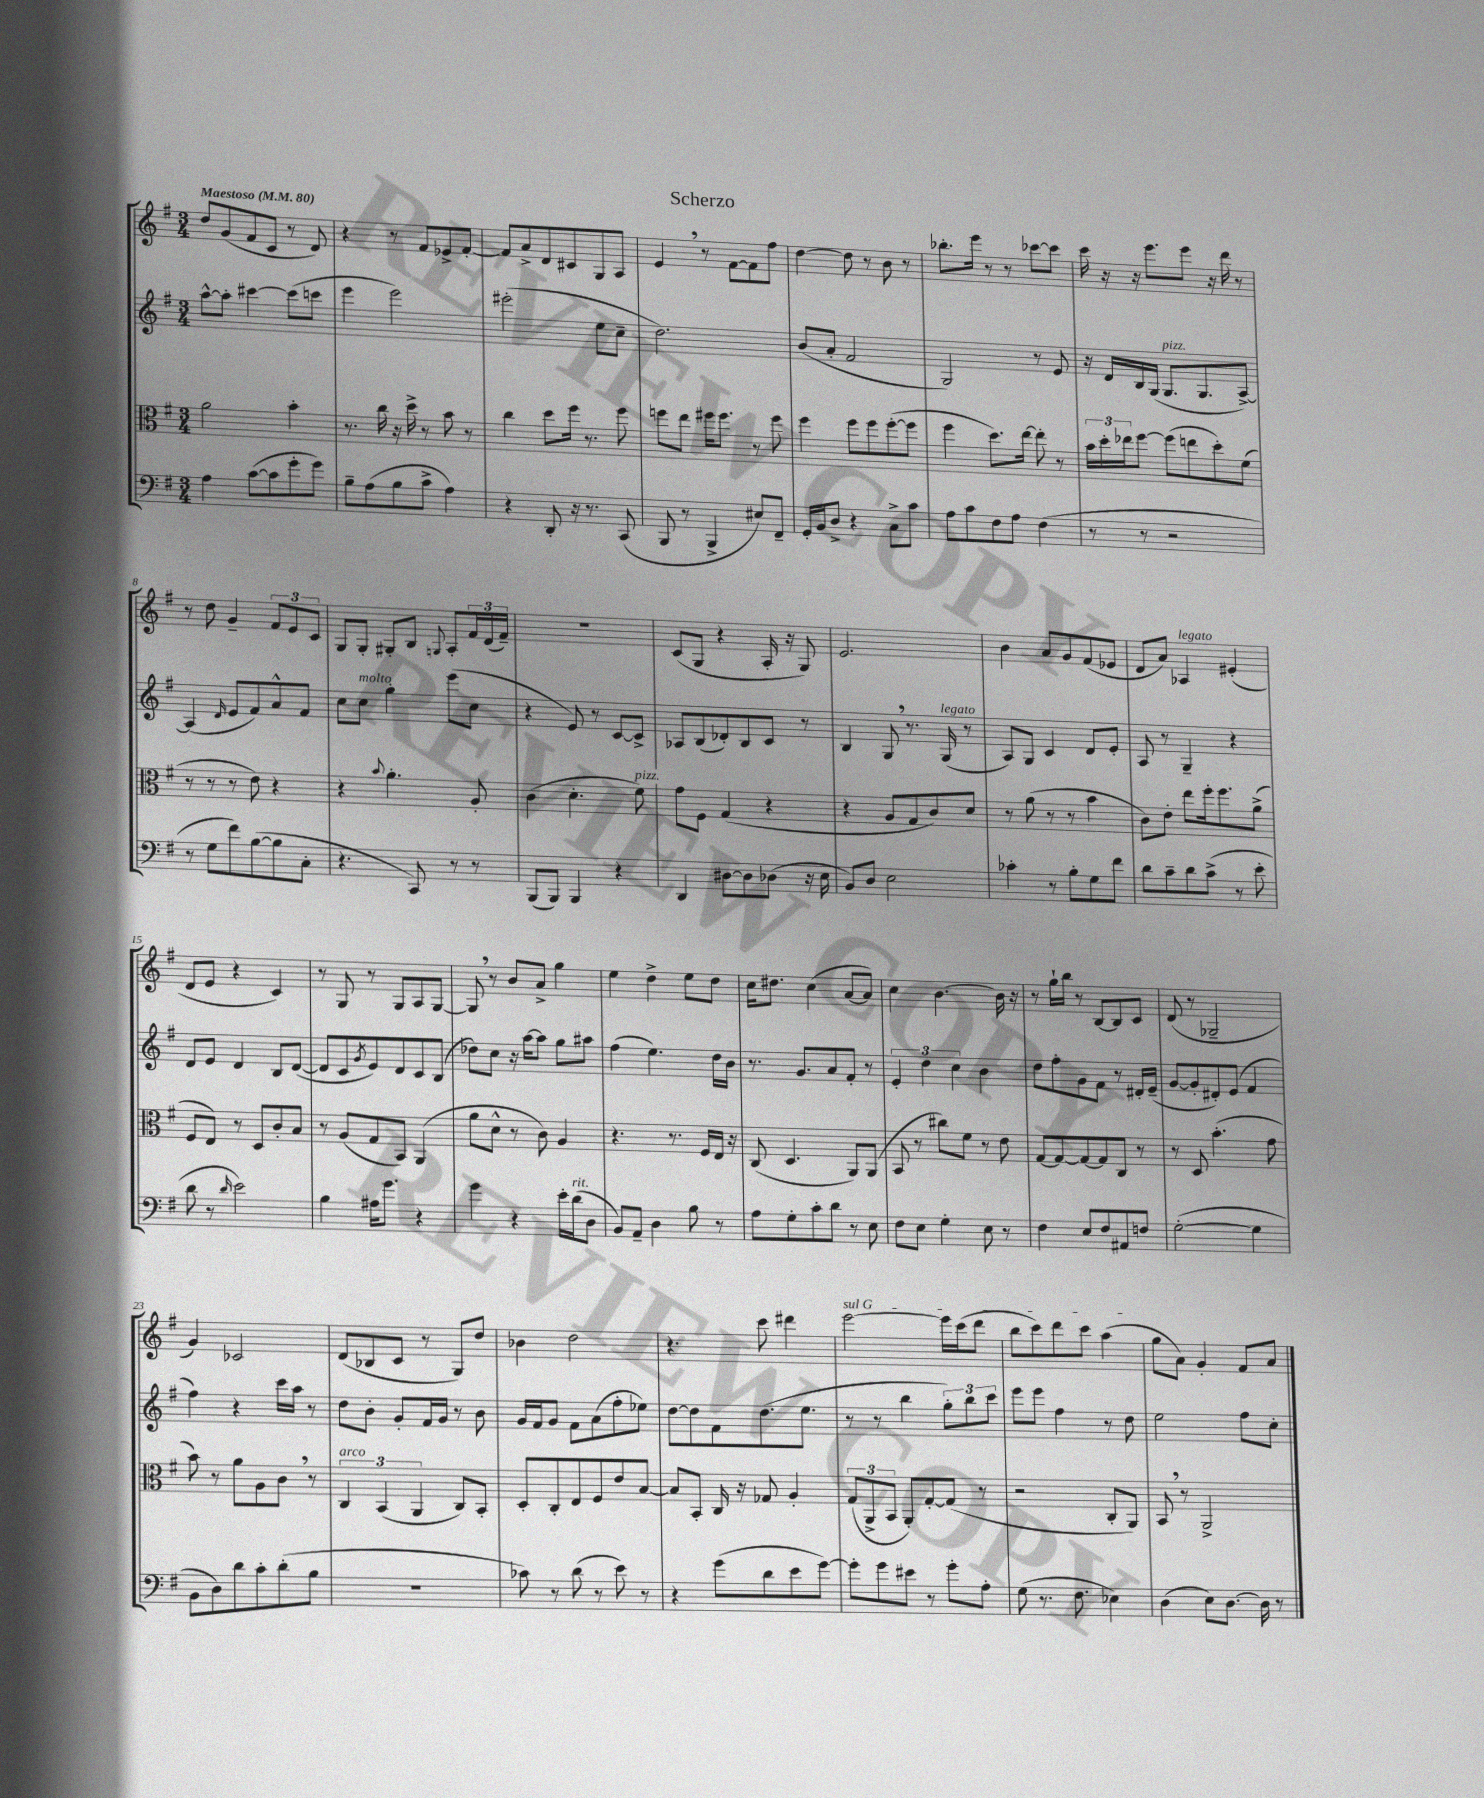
\header { title = "Scherzo" }
<<
\new StaffGroup <<
\new Staff = "s0" {
    \clef treble \key g \major \numericTimeSignature \time 3/4 \tempo "Maestoso" 4 = 80
    d''8 g'8( fis'8 c'8 r8 d'8) |
    r4 r8 fis'8 ees'8-> fis'8~-. |
    fis'8 a'8-> d'8 cis'8 g8 a8 |
    e'4 \breathe r8 fis'8~ fis'8 fis''8 |
    d''4~ d''8 r8 b'8 r8 |
    bes''8.-. e'''16 r8 r8 ces'''8~ ces'''8 |
    c'''16 r16 r16 e'''8. e'''8 r16 d'''16 r8 |
    r8 d''8 g'4-- \tuplet 3/2 { fis'8 e'8 c'8 } |
    g8 g8-. gis8-. b8 \appoggiatura { g8 } a8-. \tuplet 3/2 { fis'16 d'16( fis'16--) } |
    R2. |
    c'8( g8 r4 a16-. r16 g8) |
    e'2. |
    b'4 a'8 g'8 fis'8( ees'8 |
    d'8 a'8) aes4^\markup { \italic "legato" } eis'4-.( |
    d'8 e'8 r4 c'4) |
    r8 g8 r8 g8 a8 g8~ |
    g8 \breathe r8 b'8 a'8-> g''4 |
    e''4 d''4-> e''8 d''8 |
    c''16 dis''8. c''4( a'8~ a'8) |
    c''4 b'4.~ b'16 r16 |
    r8 g''16-! b''16 r8 b8~ b8 c'8 |
    d'8( r8 ges2-- |
    g'4) ces'2 |
    d'8( bes8 c'8 r8 g8) d''8 |
    bes'4 d''2 |
    r4. c'''8 dis'''4 |
    \once \override TextSpanner.bound-details.left.text = \markup { \italic "sul G" } e'''2~\startTextSpan e'''16 c'''16( d'''8 |
    b''8 c'''8) d'''8 c'''8 a''4\stopTextSpan( |
    g''8 a'8) g'4-. fis'8 a'8 \bar "|." |
}
\new Staff = "s1" {
    \clef treble \key g \major \numericTimeSignature \time 3/4
    a''8~-^ a''8-. cis'''4~ cis'''8( c'''8 |
    e'''4 e'''2) |
    eis'''2-.( e''8 c''8-- |
    d''2.) |
    b'8( a'8-. fis'2 |
    g2) r8 e'8 |
    r16 d'16 b16 g16( g8.^\markup { \italic "pizz." } g8. a8~->) |
    a4( \grace { d'16 } e'8 fis'8) a'8-^ fis'8 |
    c''8 c''8^\markup { \italic "molto" } g''4-. e'''8( c''8 |
    r4 e'8) r8 c'8~ c'8-> |
    aes8 b8( des'8-.) b8 c'8 r8 |
    b4 g8 \breathe r8. g16^\markup { \italic "legato" }( r8 |
    a8) g8 c'4 d'8 e'8-. |
    a8 r8 g4-- r4 |
    d'8 e'8 d'4 b8 d'8~( |
    d'8 c'8 \acciaccatura { g'8 } e'8) d'8 c'8 b8( |
    des''8) c''8 r16 a''16~ a''8 g''8 ais''8 |
    fis''4( e''4.) d''16 b'16 |
    r8. g'8. a'8 fis'8-. r8 |
    \tuplet 3/2 { e'4-. d''4 c''4 } b'4 |
    d''8 fis''8-. g'8 fis'8 r8 dis'16-. e'16--( |
    g'8~ g'8-. dis'8-.) e'8( fis'4 |
    fis''4) r4 c'''16 a''16 r8 |
    d''8 b'8-. g'8-. fis'16 g'16 r8 b'8 |
    g'16 fis'16 g'8 fis'8 a'8( fis''8-. ees''8) |
    d''8~ d''8 fis'8 d''8.( e''8. |
    r8 r8 b''4 \tuplet 3/2 { g''8-.) b''8 c'''8 } |
    e'''8 e'''8 fis''4 r8 d''8 |
    e''2 fis''8 c''8-. \bar "|." |
}
\new Staff = "s2" {
    \clef alto \key g \major \numericTimeSignature \time 3/4
    a'2 b'4-. |
    r8. c''16 r16 d''16-> r8 b'8 r8 |
    c''4 d''8 fis''16 r8. fis''8 |
    f''8 e''8 fis''16 fis''8. r8 fis''8 |
    fis''4 fis''8 fis''8 fis''8~-.( fis''8 |
    fis''4 d''8.) e''16~ e''8-. r8 |
    \tuplet 3/2 { b'16 d''16-. ees''16 } fis''8~ fis''8( e''8 d''8-.) fis'8( |
    r8 r8 r8 e'8) r4 |
    r4 \appoggiatura { b'8 } a'4.-. a8-. |
    c'4( d'4.-. fis'8^\markup { \italic "pizz." }) |
    g'8 fis8 g4( r4 |
    r4 a8 g8 c'8) d'8 |
    r8 a'8( r8 r8 b'4 |
    c'8) e'8-. e''8 fis''16-. fis''8. a'8->( |
    fis8 e8) r8 d8 c'8-. b8 |
    r8 a8( g8 b,8) a,4( |
    a'8 d'8-^ r8 c'8) a4 |
    r4. r8. fis16 e16 r16 |
    c8( d4. a,8) a,8( |
    b,8 r8 cis''8) fis'8 r8 e'8 |
    g8~ g8~ g8~ g8 c8 r8 |
    r8 d8 b'4.-.( g'8 |
    b'8) r8 a'8 a8 c'8 \breathe r8 |
    \tuplet 3/2 { c4^\markup { \italic "arco" } b,4( a,4 } c8) b,8-. |
    d8-. c8-. e8 fis8 e'8 b8~ |
    b8 b,8-. c16 r16 ges8 a4-. |
    \tuplet 3/2 { g8( a,8-> b,8 } a,8-.) g8~-. g8( r8 |
    r2 c8-. a,8) |
    b,8 \breathe r8 a,2-> \bar "|." |
}
\new Staff = "s3" {
    \clef bass \key g \major \numericTimeSignature \time 3/4
    a4 c'8~( c'8 g'8-. g'8) |
    b8-- a8( b8 c'8-> a4) |
    r4 d,8-. r16 r8. c,8( |
    b,,8 r8 b,,4-> eis8) fis,8-- |
    g,16-. b,16 d8-> r4 c8-> c'8 |
    a8 c'8 fis8 a8 fis4( |
    r8 r8 r2 |
    r8 g8 fis'8) b8~( b8 c8-. |
    r4. c,8) r8 r8 |
    b,,8( b,,8) b,,4 r4 |
    d,4 dis8~ dis8 des8( r16 e16 |
    b,8) d8 e2 |
    ces'4-. r8 b8-. g8 fis'8 |
    d'8 c'8-- d'8 c'8->( r8 e'8-. |
    d'8 r8 \grace { d'16 } e'2) |
    b4 ais16 g'8. r4 |
    g'4 r4 e'16-. d'16^\markup { \italic "rit." }( d8 |
    b,8) a,8-- d4 b8 r8 |
    a8 g8-. c'8-. d'8 r8 e8 |
    fis8 e8 g4-. e8 r8 |
    fis4 e8 fis8 ais,8 f8 |
    g2~-.( g4 |
    b,8 d8) d'8 c'8-. d'8-.( b8 |
    R2. |
    ces'8) r8 d'8( r8 e'8) r8 |
    r4 g'8( d'8 e'8 g'8~) |
    g'8-. g'8 eis'8 r8 g'8-. a8-. |
    g8( r8. fis8. ees4) |
    d4( e8) d8.~ d16 r8 \bar "|." |
}
>>
>>
